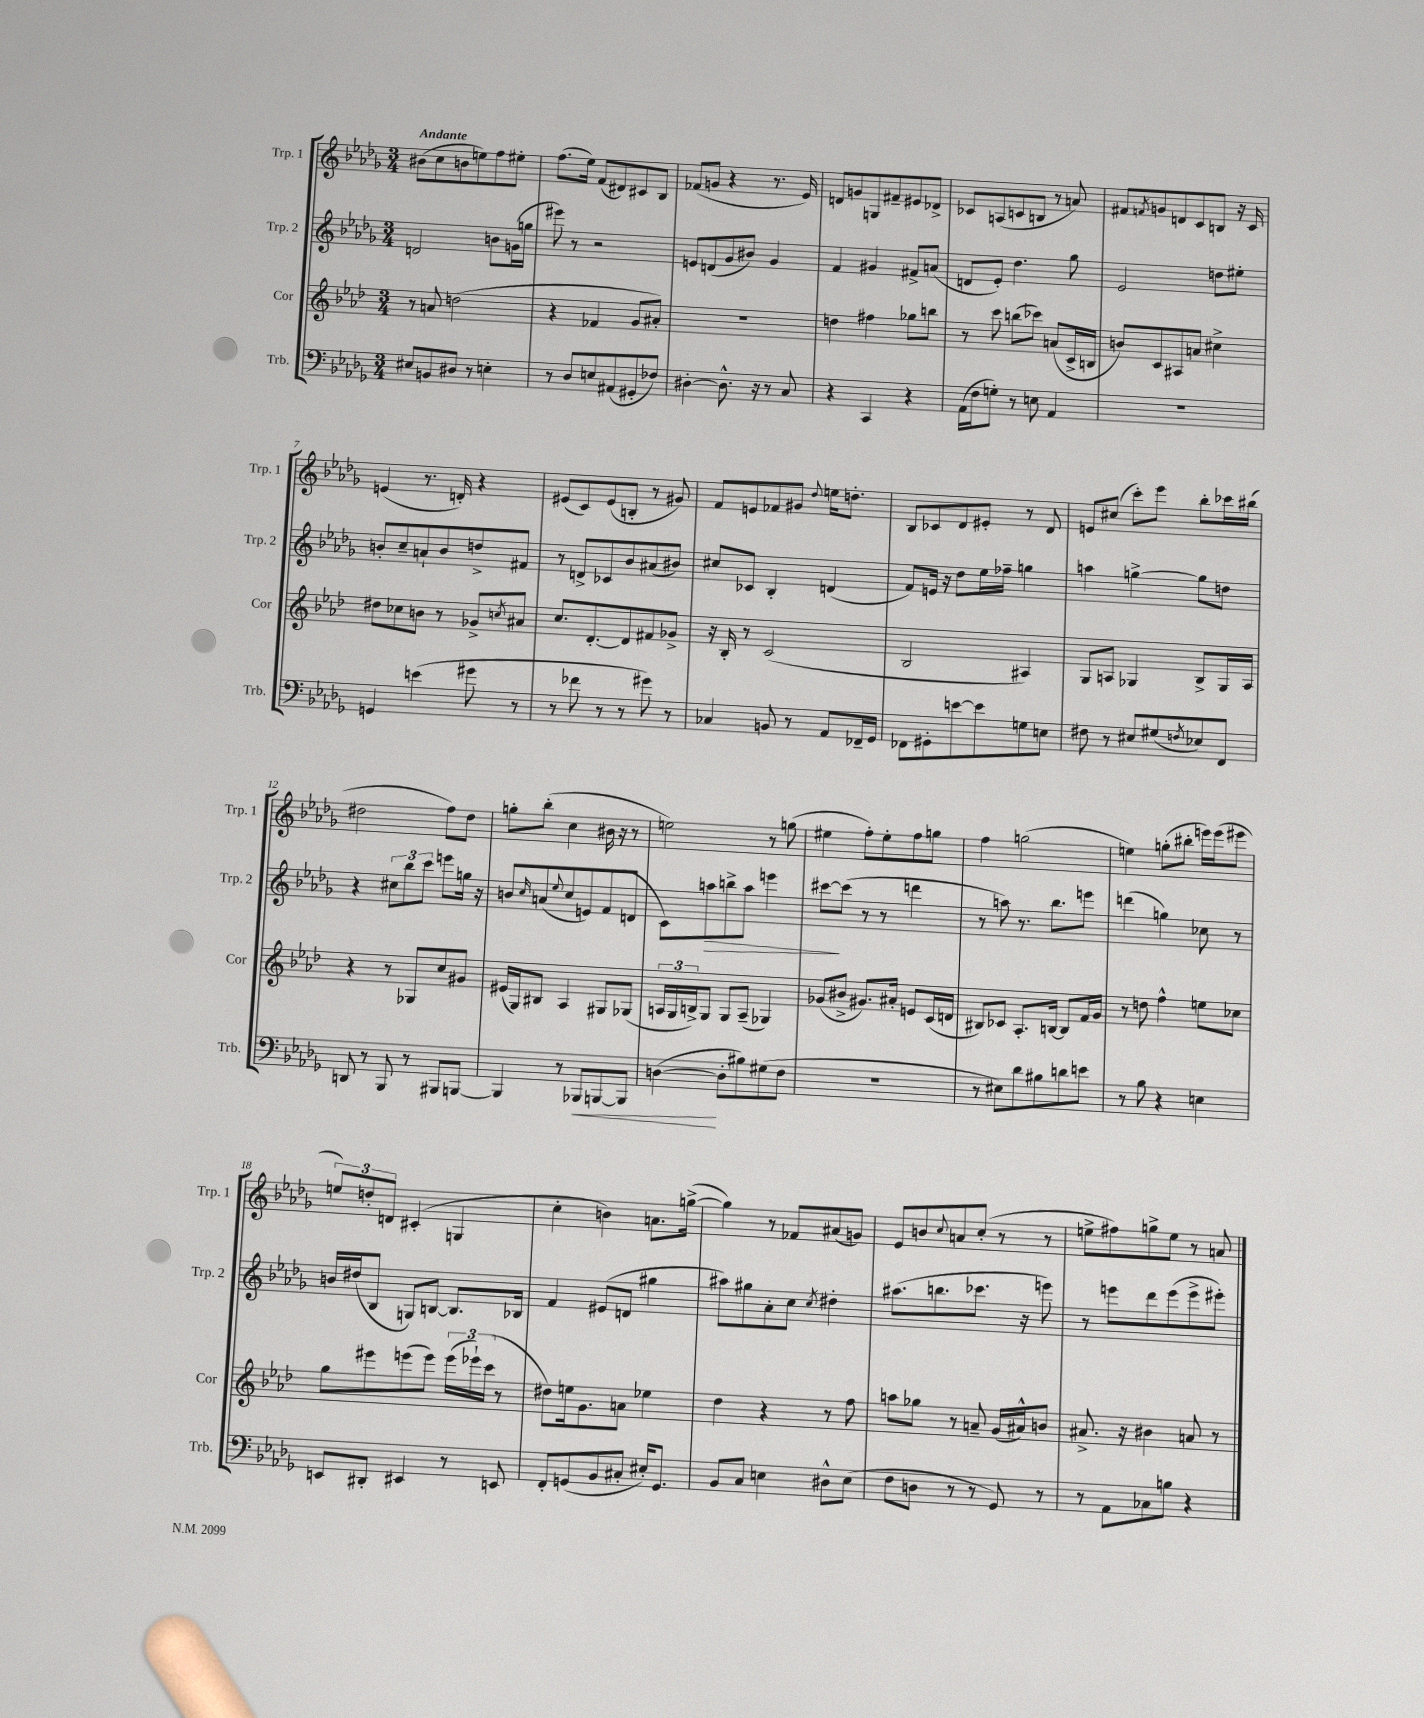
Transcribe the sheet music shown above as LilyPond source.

<<
\new StaffGroup <<
\new Staff = "s0" \with { instrumentName = "Trp. 1" shortInstrumentName = "Trp. 1" } {
    \clef treble \key des \major \numericTimeSignature \time 3/4 \tempo "Andante"
    bis'8( c''8 b'8 e''8) f''8 eis''8-. |
    f''8.( ees''16) f'8( dis'8) cis'8 bes8 |
    fes'8( g'8 r4 r8. ees'16) |
    d'8 g'8 g8 fis'8-- eis'8 des'8-> |
    ces'8 a8( c'8 b8 r8 a'8) |
    fis'8 \acciaccatura { f'8 } g'8 d'8 c'8 b8 r16 c'16 |
    e'4( r8. d'16-.) r4 |
    eis'8( c'8) eis'8( b8-. r8 gis'8) |
    f'8 e'8 fes'8 gis'8 \appoggiatura { des''8 } e''16 d''8.-. |
    bes8 ces'8 des'8 eis'8-. r8 des'8 |
    e'8 cis''8( c'''8-.) ees'''8 bes''8-. ces'''16 bis''16( |
    dis''2 f''8) dis''8 |
    g''8-. bes''8-.( c''4 bis'16 r16 r8 |
    e''2) r8 g''8( |
    eis''4 f''8-.) eis''8-. f''8 g''8 |
    f''4 g''2( |
    e''4) g''8-.( bis''8-. e'''16) e'''16( eis'''8 |
    \tuplet 3/2 { e''8) d''8-. d'8 } cis'4-.( g4 |
    c''4-. b'4) a'8. g''16~->( |
    g''4) r8 fes'8 ais'8( g'8) |
    ees'8 b'8 \appoggiatura { c''8 } a'8 c''8-.( r8 r8 |
    e''8-> fis''8) g''8-> e''8 r8 a'8 \bar "|." |
}
\new Staff = "s1" \with { instrumentName = "Trp. 2" shortInstrumentName = "Trp. 2" } {
    \clef treble \key des \major \numericTimeSignature \time 3/4
    d'2 b'8 g'16( g''16 |
    eis'''8) r8 r2 |
    e'8 d'8( ges'8 bis'8) ges'4 |
    f'4 gis'4 fis'8-> a'8( |
    d'8 ees'8-.) des''4. ges''8 |
    ees'2 d''8 eis''8-. |
    b'8-. c''8-- a'8-! b'8 d''8-> fis'8 |
    r8 d'8-> ces'8 bes'8 ais'8( bis'8) |
    cis''8 ces'8 bes4-. d'4( |
    f'8) e'16 r16 des''8 ees''16 fes''16-- g''4 |
    a''4 g''4~-> g''8 d''8 |
    r4 \tuplet 3/2 { cis''8 bes''8 c'''8 } e'''8 g''16 r16 |
    b'8 \grace { c''16 } a'8( \appoggiatura { ees''8 } c''8 e'8) f'8( d'8 |
    c'8) a''8\> b''8-> a''8 e'''4 |
    cis'''8~\! cis'''8( r8 r8 d'''4 |
    r8 a''8) r8. bes''8. e'''8 |
    d'''4( g''4) ces''8 r8 |
    b'16 dis''16( bes8 g8) b8~ b8. bes16 |
    f'4 eis'8( d'8 gis''4 |
    ais''8) gis''8 aes'8-. c''8 \acciaccatura { c''8 } dis''4-. |
    ais''8.( b''8. ces'''8. r16 e'''8) |
    r8 e'''8 des'''8 e'''8( e'''8-> eis'''8-.) \bar "|." |
}
\new Staff = "s2" \with { instrumentName = "Cor" shortInstrumentName = "Cor" } {
    \clef treble \key aes \major \numericTimeSignature \time 3/4
    r8 a'8 d''2( |
    r4 fes'4 g'8 ais'8-.) |
    R2. |
    d''4 fis''4 ges''8 b''8 |
    r8 c'''8 b''8( ces'''8) a'8( c'16-> b16 |
    b'8) c'8 ais8 a'8 cis''4-> |
    dis''8 ces''8 b'8 r8 ges'8-> \acciaccatura { c''8 } ais'8 |
    c''8. des'8.~-. des'8 fis'8 ges'8-> |
    r16 bes16-. r8 c'2( |
    bes2 ais4) |
    g8 a8 ges4 bes8-> ges16 a16 |
    r4 r8 ges8 c''8 gis'8 |
    eis'16( g16) bis8 aes4 gis8 ges8( |
    \tuplet 3/2 { a16 g16 b16->) } g8 g8 a8--( ges4) |
    ges'8( bis'8-> gis'8.) ais'16-. e'8 c'16( d'16 |
    bis8) ces'8 aes8.-. b16~ b8 f'16 g'16 |
    r8 d''8 f''4-^ e''8 ces''8 |
    g''8 eis'''8 e'''8( e'''8) \tuplet 3/2 { e'''16( ees'''16-!) c'''16( } r8 |
    dis''8) e''16 g'8. a'8 ees''4 |
    des''4 r4 r8 f''8 |
    a''8 ges''8 r8 a'8-- g'16( ais'16-^) b'8 |
    ais'8.-> r16 bis'4 a'8 r8 \bar "|." |
}
\new Staff = "s3" \with { instrumentName = "Trb." shortInstrumentName = "Trb." } {
    \clef bass \key des \major \numericTimeSignature \time 3/4
    eis8 b,8 dis8 r8 e4-. |
    r8 des8 e8 ais,8( gis,8-. fes8) |
    dis4~-. dis8.-^ r16 r8 c8 |
    r4 c,4 r4 |
    aes,16( f16 g8-.) r8 e8 aes,4 |
    R2. |
    g,4 e'4( gis'8 r8 |
    r8 fes'8 r8 r8 gis'8) r8 |
    ces4 b,8 r8 aes,8 fes,16-- ges,16 |
    fes,8 gis,8-. e'8~ e'8 g8 e8 |
    fis8 r8 eis8 gis8( \acciaccatura { f8 } ees8) f,8 |
    d,8 r8 bes,,8 r8 bis,,8 b,,8~ |
    b,,4 r8 bes,,8\< b,,8~ b,,8 |
    d4~\!( d8-. bis8) gis8( f8 |
    R2. |
    r8 eis8) des'8 bis8 d'8 e'8 |
    r8 bes8 r4 e4 |
    e,8 dis,8-. eis,4 r8 e,8 |
    f,8-. g,8( bes,8 cis8-. eis16-.) g,8. |
    bes,8 c8 e4 dis8-^ e8( |
    f8 d8 r8 r8 ges,8) r8 |
    r8 aes,8 ces8 b8 r4 \bar "|." |
}
>>
>>
